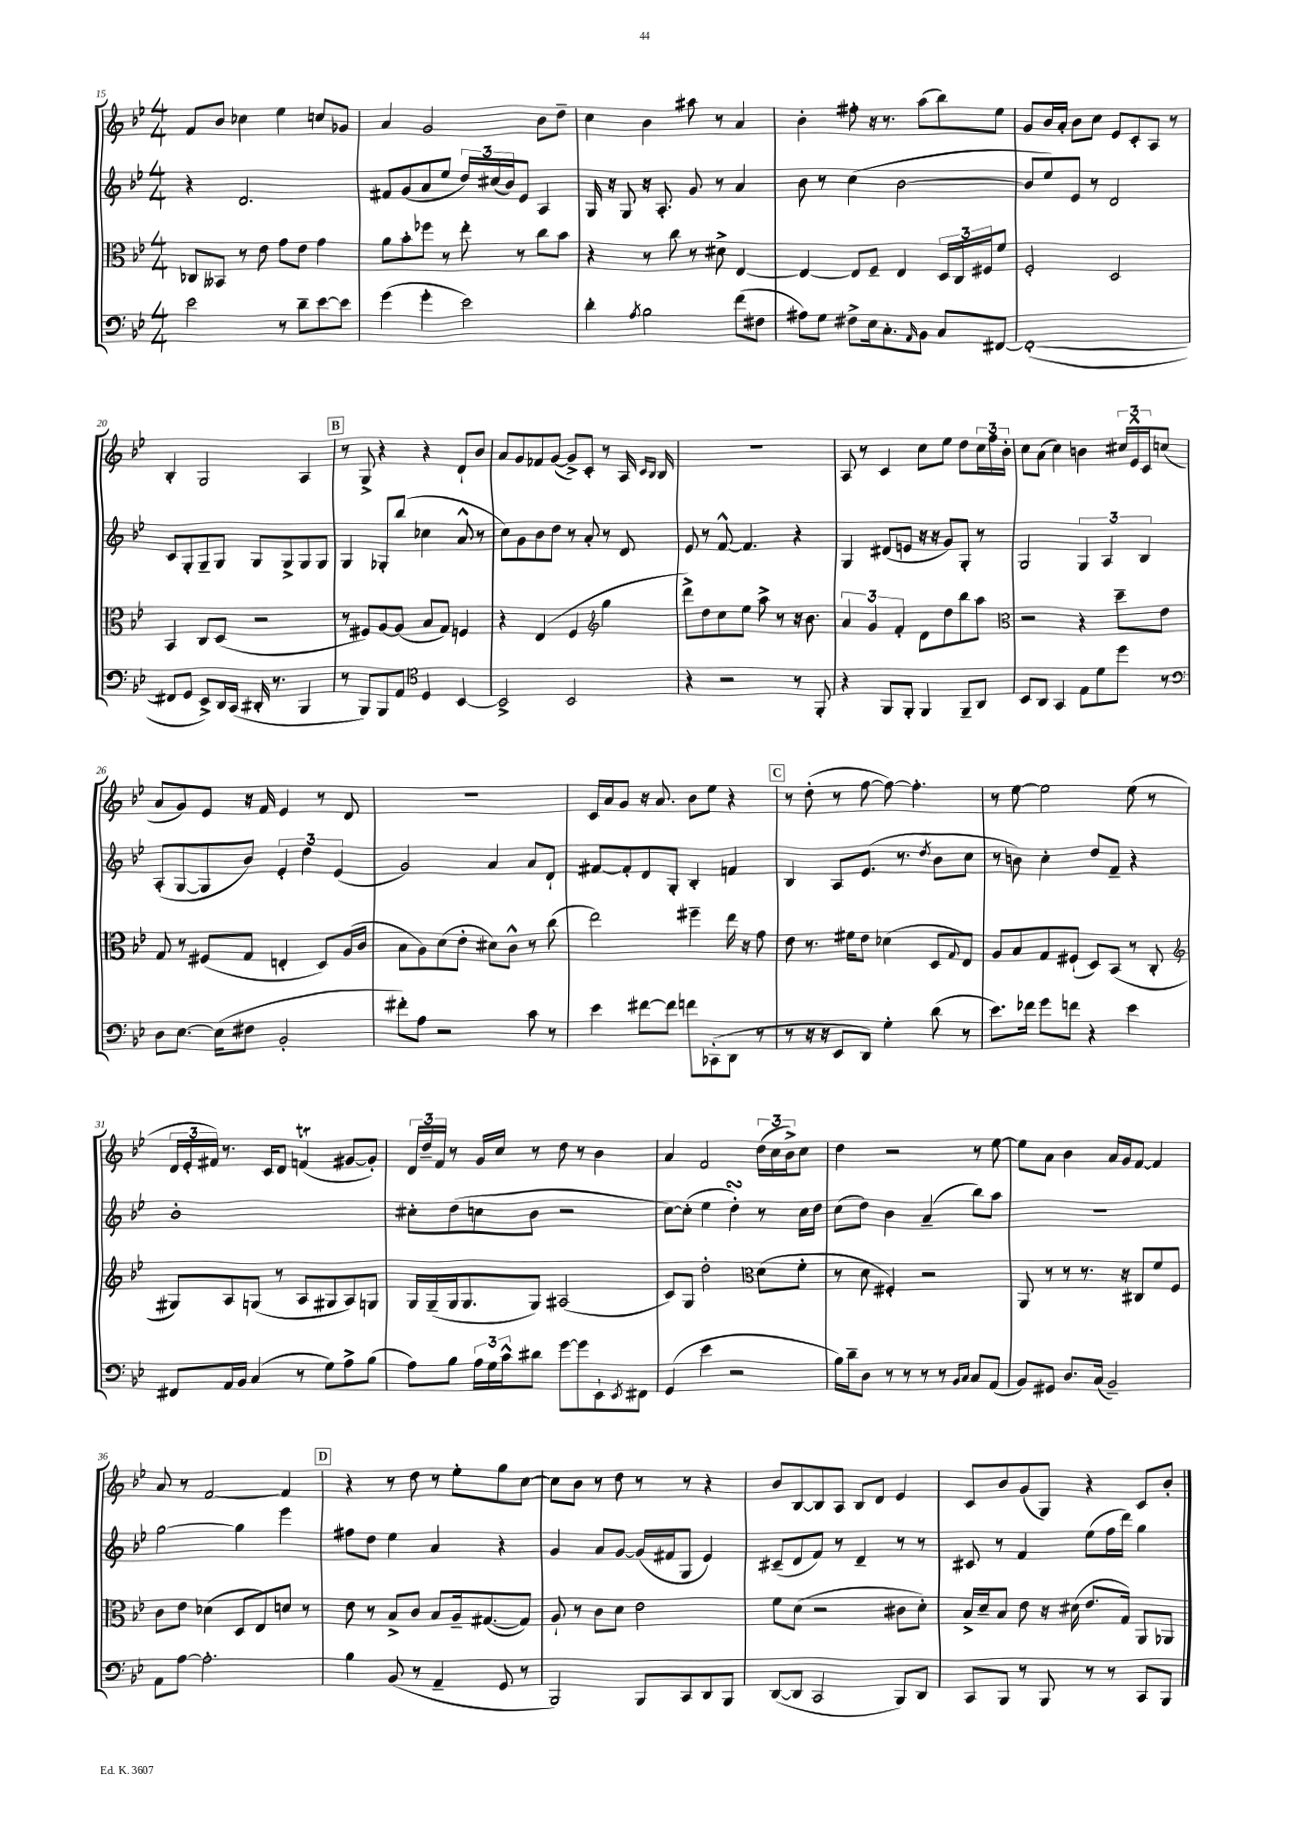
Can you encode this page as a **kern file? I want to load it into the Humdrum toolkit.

**kern	**kern	**kern	**kern
*part4	*part3	*part2	*part1
*staff4	*staff3	*staff2	*staff1
*clefF4	*clefC3	*clefG2	*clefG2
*k[b-e-]	*k[b-e-]	*k[b-e-]	*k[b-e-]
*M4/4	*M4/4	*M4/4	*M4/4
=15	=15	=15	=15
2e-\	8C-X/L	4r	8f/L
.	8BB--X/J	.	8b-/J
.	8r	2.d/	4cc-X\
.	8e-\	.	.
8r	8g\L	.	4ee-\
8d~\L	8e-\J	.	.
[8e-\	4g\	.	8ccn/L
8e-\J]	.	.	8g-X/J
=16	=16	=16	=16
(4g\	8a\L	8f#X/L	4a/
.	8b-'\	(8g/	.
4g'\	8ff-X\J	8a/	2g/
.	8r	8ee-/J	.
2e-\)	8ee-'\	24dd/LL)	.
.	.	(24cc#X/	.
.	.	24b-/J)	.
.	8r	8e-/J	.
.	8cc\L	4A/	8b-\L
.	8b-\J	.	8dd~\J
=17	=17	=17	=17
4d'\	4r	16G/	4cc\
.	.	16r	.
.	.	8G/	.
8qA/	.	.	.
2B-\	8r	16r	4b-\
.	.	8.A'/	.
.	8cc\	.	.
.	8r	8g/	8aa#X\
.	8d#X^\	8r	8r
(8f\L	[4E-/	4a/	4a/
8F#X\J	.	.	.
=18	=18	=18	=18
8A#X\L)	4E-/_	8b-\	4b-'\
8G\J	.	8r	.
8F#X^\L	8E-/L]	(4cc\	8ff#X'\
16E-\k	8F~/J	.	16r
8.C'\	.	.	8.r
.	4E-/	[2b-\	.
16qqAA/	.	.	.
8BB-\J	.	.	(8aa\L
8C/L	24D/LL	.	8bb-\)
.	24C/	.	.
.	24F#X/J	.	.
[8FF#X/J	8f/J	.	8ee-\J
=19	=19	=19	=19
(1FF#'_	2F'/	8b-/L]	8g/L
.	.	8ee-/)	16b-/L
.	.	.	16a'/JJ
.	.	8e-/J	8b-\L
.	.	8r	8cc\J
.	2D/	2d/	8e-/L
.	.	.	8c'/
.	.	.	8A/J
.	.	.	8r
!!LO:LB:g=z
=20	=20	=20	=20
8FF#X/L]	4BB-/	8c/L	4B-'/
8GG/J	.	8G'/	.
8EE-^/L)	8C/L	8G~/	2G/
16DD/L	(8D/J	8G/J	.
(16CC/JJ	.	.	.
16DD#X'/	2r	8G/L	.
8.r	.	.	.
.	.	8G^/	.
4BBB-/	.	8G/	4A/
.	.	8G/J	.
!!LO:REH:place=s1:t=B
=21	=21	=21	=21
8r	8r	4G/	8r
8BBB-/L)	8F#X/L)	.	8G^/
8BBB-/	[8A/	8G-X'/L	4r
8AA/J	(8A/J]	(8bb-/J	.
*clefC4	*	*	*
4D/	8B-/L	4cc-X\	4r
.	8G/J)	.	.
[4BB-/	4Fn/	8a^^/	8d`/L
.	.	8r	8b-/J
=22	=22	=22	=22
2BB-^/]	4r	8cc\L)	8a/L
.	.	8g\	8g/
.	(4E-/	8b-\	8f-X/
.	.	8dd\J	([8g/J
2BB-/	4F/	8r	8g^/L])
.	.	8a'/	8c'/J
*	*clefG2	*	*
.	4gg\	8r	8r
.	.	8d/	16A/
.	.	.	16qqc/LL
.	.	.	16qqB-/JJ
.	.	.	16B-/
=23	=23	=23	=23
4r	8ddd^\L)	8e-/	1r
.	8dd\	8r	.
2r	8cc\	[8f^^/	.
.	8ee-\J	4.f/]	.
.	8aa^\	.	.
.	8r	.	.
8r	16r	4r	.
.	8.b-\	.	.
8FF'/	.	.	.
=24	=24	=24	=24
4r	6a/	4G/	8A/
.	.	.	8r
.	6g/	.	.
8FF/L	.	(8d#X/L	4c/
.	6f'/	.	.
8FF'/J	.	8en/J	.
4FF/	8d\L	16r	8cc\L
.	.	16r	.
.	8dd\	8g/L)	8ee-\J
8FF~/L	8bb-\	8G'/J	8dd\L
8AA/J	8aa\J	8r	24cc\L
.	.	.	24ff\
.	.	.	24b-'\JJ
=25	=25	=25	=25
*	*clefC3	*	*
8BB-/L	2r	2G/	8cc\L
8AA/J	.	.	(8a\J
4GG/	.	.	4cc\)
8E-\L	4r	6G/	4bn\
8d\	.	.	.
.	.	6A/	.
8dd\J	8dd~\L	.	24cc#X/LL
.	.	.	24e-^^/
.	.	6B-/	24c/J
8r	8e-\J	.	(8ccn/J
!!LO:LB:g=z
=26	=26	=26	=26
*clefF4	*	*	*
8D\L	8G/	(8A'/L	8a/L
[8.E-\J	8r	[8G/	8g/)
.	(8F#X/L	8G/]	8e-/J
(16E-\KL]	.	.	.
8F#X\J	8G/J	8b-/J)	16r
.	.	.	16f/
2BB-'/	4En'/	6e-'/	4e-/
.	.	6dd\	.
.	8D/L)	.	8r
.	.	(6e-/	.
.	(16A/L	.	8d/
.	16c/JJ	.	.
=27	=27	=27	=27
8f#X'\L)	8B-\L	2g/)	1r
8A\J	8A\)	.	.
2r	(8d\	.	.
.	8e-'\J	.	.
.	8d#X\L)	4a/	.
.	8c^^\J	.	.
8c\	8r	8a/L	.
8r	(8cc\	8d`/J	.
=28	=28	=28	=28
4e-\	2ee-\)	[8f#X/L	16c/LL
.	.	.	16a/J
.	.	8f#'/]	8g/J
[8f#X\L	.	8d/	16r
.	.	.	8.a/
8f#\J]	.	8G'/J	.
8fn\L	4ff#X~\	4B-'/	8b-\L
(8CC-X'\	.	.	8ee-\J
8DD\J	16ee-\	4fn/	4r
.	16r	.	.
8r	8g\	.	.
!!LO:REH:place=s1:t=C
=29	=29	=29	=29
8r	8e-\	4B-/	8r
16r	8.r	.	(8dd'\
16r	.	.	.
8EE-/L	.	8A/L	8r
.	16f#X\KL	.	.
8DD/J)	8e-\J	(8.e-/J	[8ff\
4G'\	(4d-X\	.	8ff\_)
.	.	8.r	.
.	.	.	4.ff'\]
.	.	8qdd/	.
(8d\	8D/L	8b-\L	.
.	8qqG/	.	.
8r	8E-/J)	8cc\J	.
=30	=30	=30	=30
8.e-\L)	8A/L	8r	8r
.	8B-/	8bn\)	[8ee-\
16f-X\Jk	.	.	.
8g\L	8G/	4cc'\	2ee-\]
8fn\J	(8F#X`/J	.	.
4r	8D/L)	8dd/L	.
.	(8BB-/J	8f~/J	.
4e-\	8r	4r	(8ee-\
.	8C'/	.	8r
!!LO:LB:g=z
=31	=31	=31	=31
*	*clefG2	*	*
8FF#X/L	8G#X/L)	1b-'	24d/LL
.	.	.	24e-'/
.	.	.	24f#X/JJ)
16AA/L	8A/	.	8.r
16BB-/JJ	.	.	.
(4C/	(8Gn/J	.	.
.	.	.	16c/KL
.	8r	.	8d/J
8r	8A/L	.	(4fnT/
8G\L)	8G#X/	.	.
8A^\	8A/)	.	[8g#X/L
(8B-\J	8Gn/J	.	8g#'/J])
=32	=32	=32	=32
8A\L)	16G/LL	8cc#X'\L	24d/LL
.	.	.	24dd~/
.	(16G~/	.	.
.	.	.	24f/JJ
8B-\J	16G/J	(8dd\	8r
.	8.G/	.	.
24A\LL	.	8ccn\	16g/LL
24G\	.	.	.
.	.	.	16cc/JJ
24c^^\J	.	.	.
8d#X\J	8G/J)	8b-\J	8r
[8g\L	(2A#X/	2r	8dd\
8g\]	.	.	8r
8EE-`\	.	.	4b-\
8qEE-/	.	.	.
8FF#X\J	.	.	.
=33	=33	=33	=33
(4GG/	8c/L)	[8cc\L)	4a/
.	8G/J	(8cc'\J]	.
4e-\	2dd'\	4ee-\	2f/
2r	.	4ddsSsS'\)	.
*	*clefC3	*	*
.	(8d\L	8r	(24dd\LL
.	.	.	24cc\
.	.	.	24b-^\J)
.	8f'\J	16cc\LL	8cc\J
.	.	16dd\JJ	.
=34	=34	=34	=34
16B-\LL)	8r	(8cc\L	4dd\
16d~\J	.	.	.
8D\J	8d\	8dd\J)	.
8r	4F#X'/)	4b-\	2r
8r	.	.	.
8r	2r	(4a~/	.
8r	.	.	.
16qqBB-/LL	.	.	.
16qqC/JJ	.	.	.
8C/L	.	8bb-\L)	8r
(8AA/J	.	8aa\J	[8ee-\
=35	=35	=35	=35
8BB-/L)	8AA/	1r	8ee-\L]
8GG#X/J	8r	.	8a\J
8.D/L	8r	.	4b-\
.	8.r	.	.
(16C/Jk	.	.	.
2BB-~/)	.	.	16a/LL
.	16r	.	16g/J
.	8C#X/L	.	[8f/J
.	8f/	.	4f/]
.	8F/J	.	.
!!LO:LB:g=z
=36	=36	=36	=36
8AA\L	8c\L	[2gg\	8a/
[8A\J	8e-\J	.	8r
2.A'\]	(4d-X\	.	[2f/
.	8D/L	4gg\]	.
.	8E-/)	.	.
.	8dn/J	4eee-\	4f/]
.	8r	.	.
!!LO:REH:place=s1:t=D
=37	=37	=37	=37
4B-\	8e-\	8ff#X\L	4r
.	8r	8dd\J	.
(8BB-/	8B-^/L	4ee-\	8r
8r	8c/J	.	8dd\
4AA~/	8B-/L	4a/	8r
.	16A~/k	.	8ee-'\L
.	([8.G#X/	.	.
8GG/	.	4r	8gg\
8r	8G#/J])	.	[8cc\J
=38	=38	=38	=38
2BBB-/)	8A`/	4g/	8cc\L]
.	8r	.	8b-\J
.	8c\L	8a/L	8r
.	8d\J	[8g/J	8dd\
8BBB-/L	2e-\	(16g/LL]	8r
.	.	16f#X/J	.
8CC/	.	8G/J	8r
8DD/	.	4e-/)	4r
8BBB-/J	.	.	.
=39	=39	=39	=39
([8DD/L	8f\L	(8c#X~/L	8b-/L
8DD/J]	(8d\J	8d/	[8B-/
2CC/	2r	8f/J)	8B-/]
.	.	8r	8A/J
.	.	4d~/	8B-/L
.	.	.	8d/J
8BBB-/L)	8c#X\L	8r	4e-/
8DD/J	8d'\J)	8r	.
=40	=40	=40	=40
8CC/L	16B-^/LL	8c#X/	8c/L
.	16d~/J	.	.
8BBB-/J	8B-/J	8r	8b-/
8r	8e-\	4f/	(8g/
8BBB-/	16r	.	8G/J)
.	(16d#X\	.	.
8r	8.e-/L	(8ee-\L	4r
8r	.	16ff\L	.
.	16G/Jk)	16ddd\JJ)	.
8CC/L	8AA/L	4gg\	8c/L
8BBB-/J	8AA-X/J	.	8b-'/J
==	==	==	==
*-	*-	*-	*-
